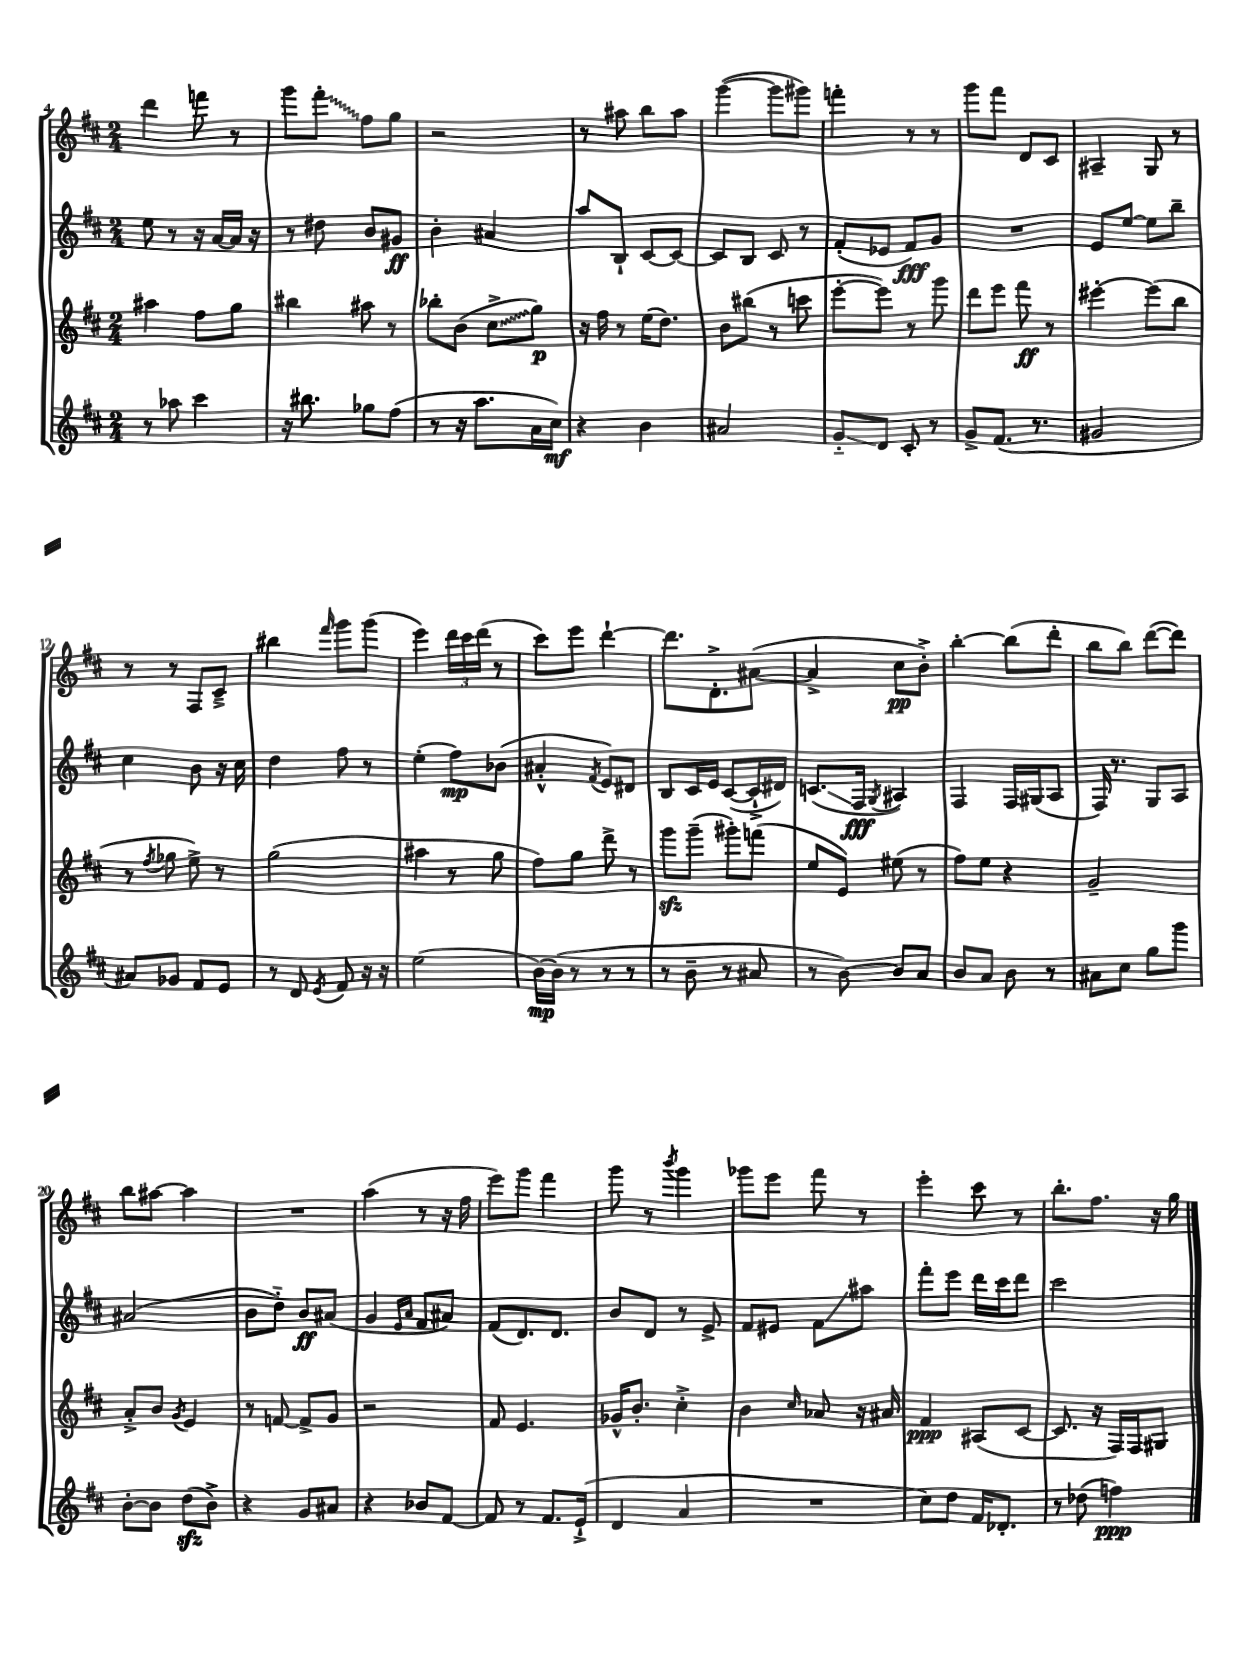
<<
\new StaffGroup <<
\new Staff = "s0" {
    \clef treble \key d \major \numericTimeSignature \time 2/4
    d'''4 f'''8 r8 |
    g'''8 \once \override Glissando.style = #'zigzag fis'''8-.\glissando fis''8 g''8 |
    r2 |
    r8 ais''8 b''8 ais''8 |
    g'''4~( g'''8 gis'''8) |
    f'''4-. r8 r8 |
    g'''8 fis'''8 d'8 cis'8 |
    ais4-- g8 r8 |
    r8 r8 fis8 cis'8---> |
    bis''4 \grace { fis'''16 } g'''8 g'''8( |
    e'''4) \tuplet 3/2 { d'''16 cis'''16 d'''16( } r8 |
    cis'''8) e'''8 d'''4~-! |
    d'''8. d'8.-.-> ais'8~( |
    ais'4-> cis''8\pp b'8-.->) |
    b''4~-. b''8( d'''8-. |
    b''8 b''8) d'''8~( d'''8) |
    b''8 ais''8~ ais''4 |
    R2 |
    a''4( r8 r16 fis''16 |
    e'''8) g'''8 fis'''4 |
    g'''8 r8 \acciaccatura { b'''8 } g'''4 |
    ges'''8 e'''8 fis'''8 r8 |
    e'''4-. cis'''8 r8 |
    b''8.-. fis''8. r16 g''16 \bar "|." |
}
\new Staff = "s1" {
    \clef treble \key d \major \numericTimeSignature \time 2/4
    e''8 r8 r16 a'16~ a'16 r16 |
    r8 dis''8 b'8 gis'8\ff |
    b'4-. ais'4 |
    a''8 b8-! cis'8~ cis'8~ |
    cis'8 b8 cis'8 r8 |
    fis'8-.( ees'8 fis'8\fff) g'8 |
    R2 |
    e'8 e''8~ e''8 b''8-- |
    cis''4 b'8 r16 cis''16 |
    d''4 fis''8 r8 |
    e''4-.( fis''8\mp) bes'8( |
    ais'4-.-^ \acciaccatura { fis'8 } e'8) dis'8 |
    b8 cis'16 e'16 cis'8~( cis'16-!-> dis'16) |
    c'8.\glissando( fis16\fff \acciaccatura { g8 } ais4) |
    fis4 fis16 gis16( a8 |
    fis16) r8. g8 a8 |
    ais'2( |
    b'8 d''8-_) b'8\ff ais'8( |
    g'4 \grace { e'16 a'16 } fis'8 ais'8) |
    fis'8( d'8.) d'8. |
    b'8 d'8 r8 e'8-> |
    fis'8 eis'8 fis'8\glissando ais''8 |
    fis'''8-. e'''8 d'''16 cis'''16 d'''8 |
    cis'''2 \bar "|." |
}
\new Staff = "s2" {
    \clef treble \key d \major \numericTimeSignature \time 2/4
    ais''4 fis''8 g''8 |
    bis''4 ais''8 r8 |
    bes''8-. b'8( \once \override Glissando.style = #'zigzag cis''8->\glissando g''8\p) |
    r16 fis''16 r8 e''16( d''8.) |
    b'8 bis''8( r8 c'''8 |
    e'''8~-. e'''8) r8 g'''8 |
    d'''8 e'''8 fis'''8\ff r8 |
    eis'''4~-. eis'''8( b''8 |
    r8 \acciaccatura { fis''8 } ges''8 e''8->) r8 |
    g''2( |
    ais''4 r8 g''8 |
    fis''8) g''8 d'''8-> r8 |
    g'''8\sfz g'''8--( gis'''8-.) f'''8( |
    e''8 e'8) eis''8( r8 |
    fis''8) e''8 r4 |
    g'2-- |
    a'8-.-> b'8 \acciaccatura { g'8 } e'4 |
    r8 f'8~ f'8-> g'8 |
    r2 |
    fis'8 e'4. |
    ges'16-^ b'8.-. cis''4-.-> |
    b'4 \grace { cis''16 } aes'8 r16 ais'16 |
    fis'4\ppp ais8( cis'8~ |
    cis'8. r16 fis16) fis16 gis8 \bar "|." |
}
\new Staff = "s3" {
    \clef treble \key d \major \numericTimeSignature \time 2/4
    r8 aes''8 cis'''4 |
    r16 bis''8. ges''8 fis''8( |
    r8 r16 a''8. a'16 cis''16\mf) |
    r4 b'4 |
    ais'2 |
    g'8-_\glissando d'8 cis'8-. r8 |
    g'8-> fis'8.( r8. |
    gis'2 |
    ais'8) ges'8 fis'8 e'8 |
    r8 d'8 \acciaccatura { e'8 } fis'8 r16 r16 |
    e''2( |
    b'16~\mp) b'16( r8 r8 r8 |
    r8 b'8-- r8 ais'8 |
    r8 b'8~) b'8 a'8 |
    b'8 a'8 b'8 r8 |
    ais'8 cis''8 g''8 g'''8 |
    b'8~-. b'8 d''8\sfz( b'8->) |
    r4 g'8 ais'8 |
    r4 bes'8 fis'8~ |
    fis'8 r8 fis'8. e'16-!->( |
    d'4 a'4 |
    R2 |
    cis''8) d''8 fis'16 des'8.-. |
    r8 des''8( f''4\ppp) \bar "|." |
}
>>
>>
\layout { \context { \Score currentBarNumber = #4 } }
